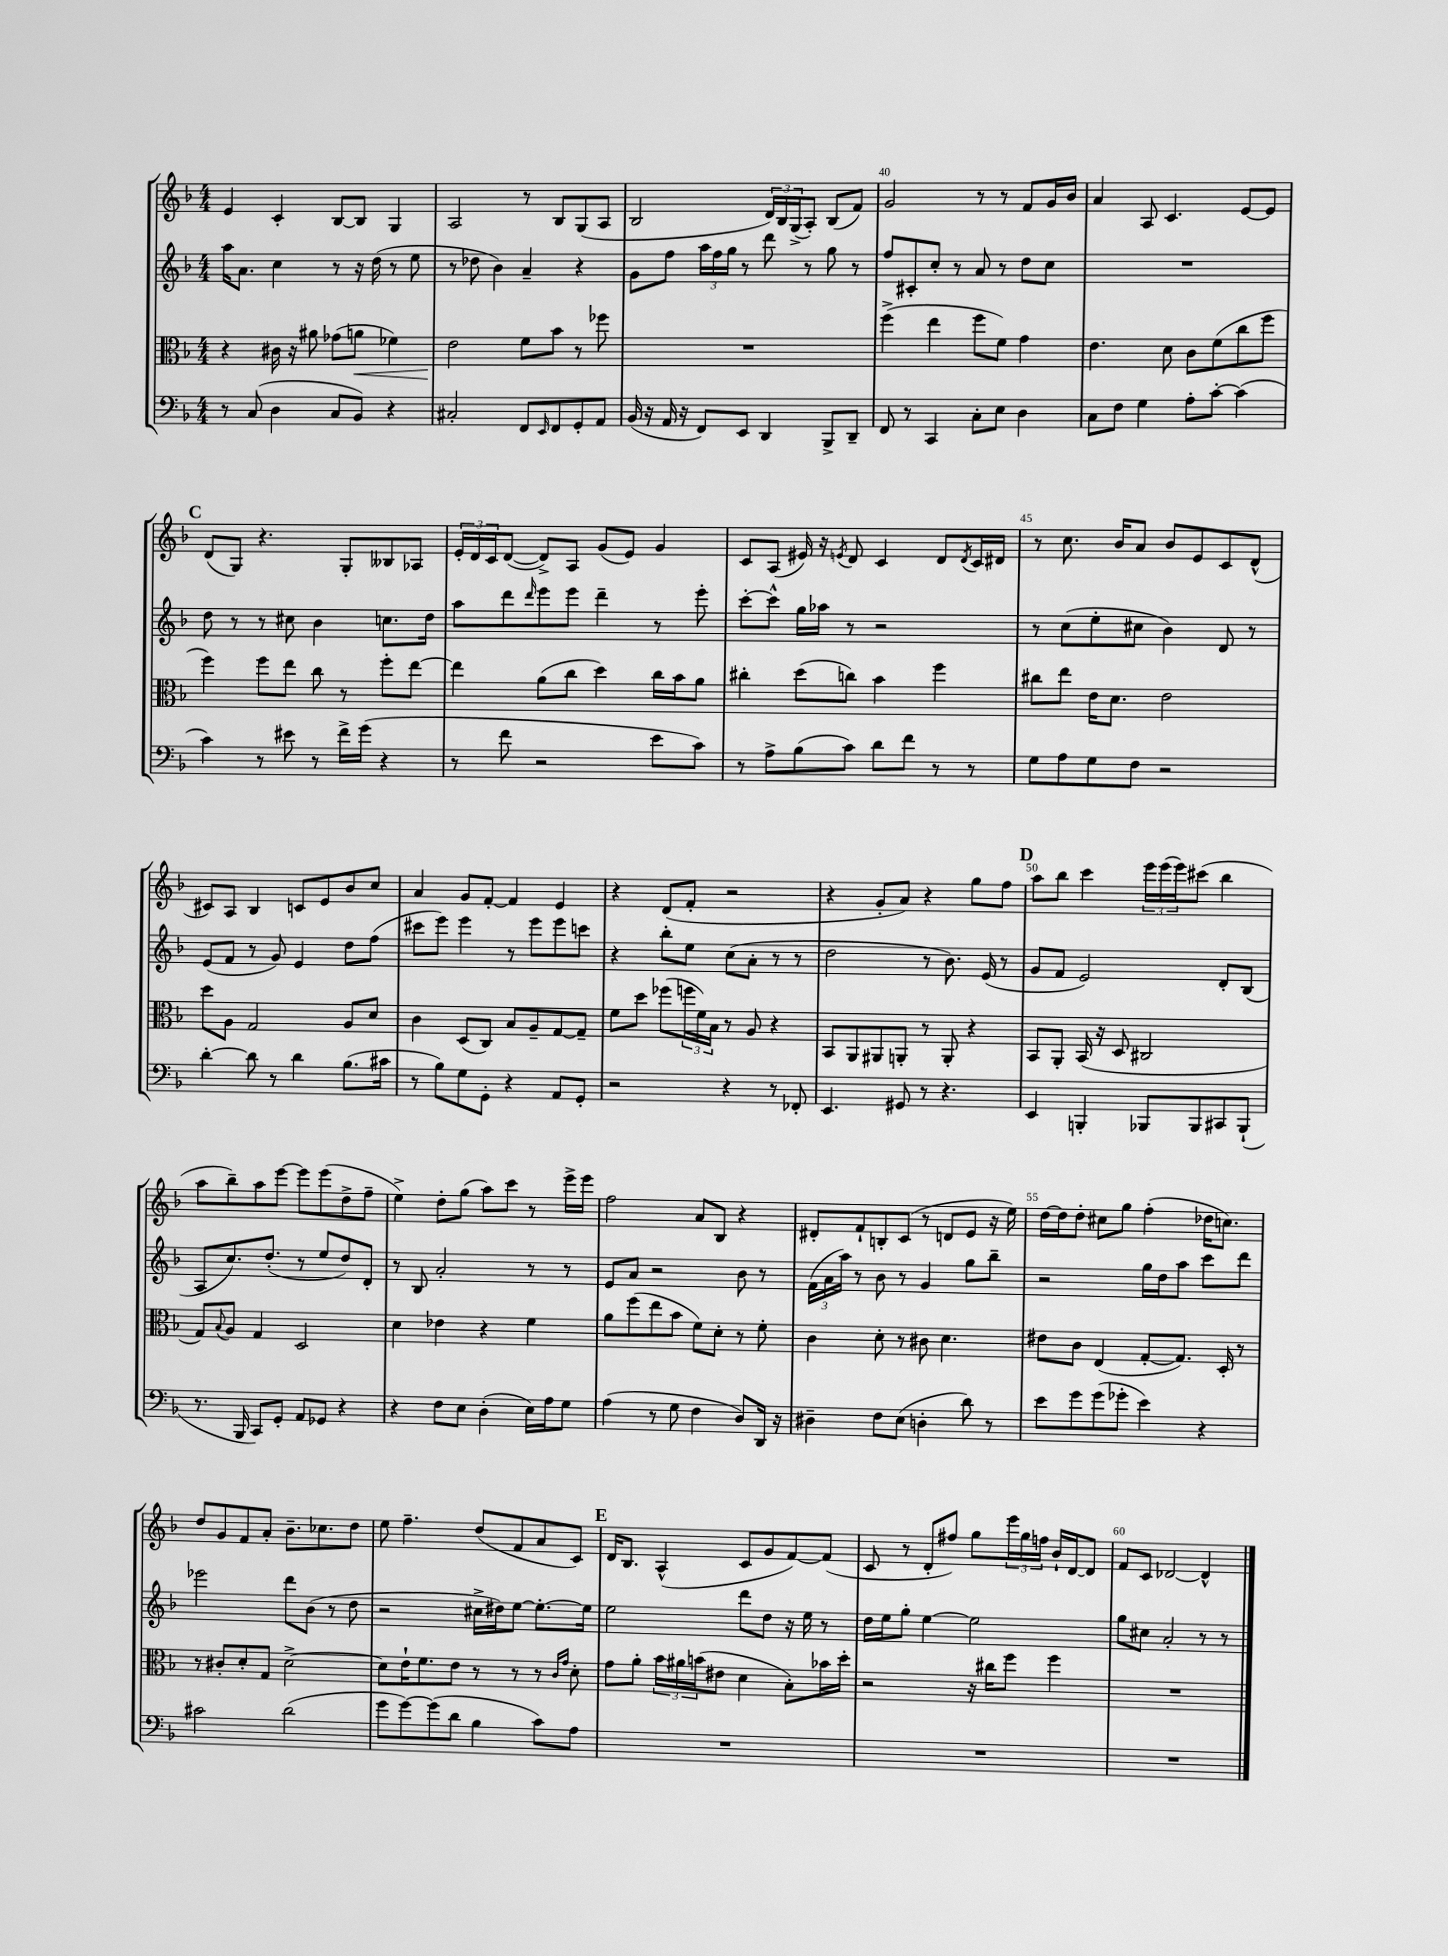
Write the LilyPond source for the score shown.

<<
\new StaffGroup <<
\new Staff = "s0" {
    \clef treble \key f \major \numericTimeSignature \time 4/4
    e'4 c'4-. bes8~ bes8 g4 |
    a2 r8 bes8 g8( a8 |
    bes2 \tuplet 3/2 { d'16) bes16 g16->( } a8-.) bes8( f'8) |
    g'2 r8 r8 f'8 g'16 bes'16 |
    a'4 a8 c'4. e'8~ e'8 |
    \mark \markup { \bold "C" } d'8( g8) r4. g8-. beses8 aes8 |
    \tuplet 3/2 { e'16-. d'16 c'16 } d'8~( d'8->) a8 g'8( e'8) g'4 |
    c'8 a8( eis'16) r16 \acciaccatura { e'8 } d'8 c'4 d'8 \acciaccatura { d'8 } c'16 dis'16 |
    r8 c''8. bes'16 a'8 bes'8 e'8 c'8 d'8-^( |
    cis'8) a8 bes4 c'8 e'8 bes'8 c''8 |
    a'4 g'8 f'8~-. f'4 e'4 |
    r4 d'8( f'8-. r2 |
    r4 g'8-. a'8) r4 g''8 f''8 |
    \mark \markup { \bold "D" } a''8 bes''8 c'''4 \tuplet 3/2 { e'''16 e'''16( e'''16) } cis'''8( bes''4 |
    a''8 bes''8--) a''8 e'''8~ e'''8 e'''8( d''8-> f''8-- |
    e''4->) d''8-. g''8( a''8) c'''8 r8 e'''16-> e'''16 |
    f''2 a'8 bes8 r4 |
    dis'8-. f'8-! b8-. c'8( r8 d'8 e'8 r16 e''16) |
    d''16~ d''16 d''8-. cis''8 g''8 f''4-.( des''16 c''8.) |
    d''8 g'8 f'8 a'8-. bes'8.-- ces''8. d''8 |
    e''8 f''4.-- d''8( f'8 a'8 c'8) |
    \mark \markup { \bold "E" } d'16 bes8. a4-^( c'8 g'8 f'8~) f'8( |
    c'8 r8 d'8-. fis''8) g''8 \tuplet 3/2 { e'''16 g''16 f''16 } bes'16-! d'16~ d'8 |
    f'8 c'8 des'2~ des'4-^ \bar "|." |
}
\new Staff = "s1" {
    \clef treble \key f \major \numericTimeSignature \time 4/4
    a''16 a'8. c''4 r8 r16 d''16( r8 e''8 |
    r8 des''8 bes'4) a'4-- r4 |
    g'8 f''8 \tuplet 3/2 { a''16 f''16 g''16 } r8 d'''8 r8 g''8 r8 |
    f''8 cis'8-. c''8-. r8 a'8 r8 d''8 c''8 |
    R1 |
    \mark \markup { \bold "C" } d''8 r8 r8 cis''8 bes'4 c''8. d''16 |
    a''8 d'''8 \grace { d'''16 } e'''8 e'''8 d'''4-- r8 e'''8-. |
    c'''8~-. c'''8-^ g''16 aes''16 r8 r2 |
    r8 c''8( e''8-. cis''8 bes'4) d'8 r8 |
    e'8( f'8 r8 g'8) e'4 d''8 f''8( |
    cis'''8 e'''8) e'''4 r8 e'''8 e'''8 c'''8 |
    r4 bes''8-. e''8 c''8( a'8-. r8 r8 |
    d''2 r8 bes'8.) e'16( r8 |
    \mark \markup { \bold "D" } g'8 f'8 e'2) d'8-. bes8( |
    a8 c''8.) d''8.-.( r8 e''8 d''8) d'8-. |
    r8 bes8 a'2-. r8 r8 |
    e'8 a'8 r2 bes'8 r8 |
    \tuplet 3/2 { f'16( a'16 a''16) } r8 bes'8 r8 g'4 g''8 bes''8-- |
    r2 g''16 d''16 a''8 c'''8 d'''8 |
    ees'''2 d'''8 bes'8( r8 d''8 |
    r2 cis''16-> dis''16) e''8~ e''8.~-. e''16 |
    \mark \markup { \bold "E" } e''2 d'''8 d''8 r16 e''16 r8 |
    d''16 e''16 g''8-. e''4~ e''2 |
    g''8 cis''8 a'2-. r8 r8 \bar "|." |
}
\new Staff = "s2" {
    \clef alto \key f \major \numericTimeSignature \time 4/4
    r4 cis'16 r16 ais'8 ges'8( a'8\< fes'4) |
    e'2\! f'8 bes'8 r8 fes''8 |
    R1 |
    f''4->( e''4 f''8 f'8) g'4 |
    e'4. d'8 c'8 f'8( c''8 f''8 |
    \mark \markup { \bold "C" } f''4) f''8 e''8 c''8 r8 f''8-. e''8~ |
    e''4 a'8( c''8 d''4) c''16 bes'16 a'8 |
    cis''4-. d''8( c''8) bes'4 f''4 |
    cis''8 e''8 e'16 d'8. e'2 |
    d''8 a8 g2 a8 d'8 |
    c'4 d8( c8) bes8 a8-- g8~ g8-- |
    f'8 d''8 fes''8( \tuplet 3/2 { f''16 f'16) bes16 } r8 a8 r4 |
    bes,8 a,8 ais,8 a,8-. r8 a,8-. r4 |
    \mark \markup { \bold "D" } bes,8 a,8-. bes,16( r16 d8 cis2 |
    g8) \appoggiatura { bes8 } a8 g4 d2 |
    d'4 ees'4 r4 f'4 |
    a'8 f''8( e''8 bes'8 f'8) d'8-. r8 f'8-. |
    c'4 d'8-. r8 cis'8 d'4. |
    eis'8 c'8 e4( g8~-. g8.) d16-. r8 |
    r8 cis'8-. d'8-. g8 d'2~-> |
    d'8 e'16-! f'8. e'8 r8 r8 r8 \grace { c'16 g'16 } d'8-. |
    \mark \markup { \bold "E" } g'8 a'8-. \tuplet 3/2 { bes'16 ais'16 b'16( } eis'8 d'4 bes8-.) bes'16 d''16-. |
    r2 r16 cis''16 f''8 f''4 |
    R1 \bar "|." |
}
\new Staff = "s3" {
    \clef bass \key f \major \numericTimeSignature \time 4/4
    r8 c8( d4 c8 bes,8) r4 |
    cis2-. f,8 \grace { e,16 } f,8 g,8-. a,8 |
    bes,16( r16 a,16 r16 f,8) e,8 d,4 bes,,8-> d,8-- |
    f,8 r8 c,4 c8-. e8 d4 |
    c8 f8 g4 a8-. c'8~-. c'4( |
    \mark \markup { \bold "C" } c'4) r8 eis'8 r8 f'16-> g'16( r4 |
    r8 f'8 r2 e'8 c'8) |
    r8 a8-> bes8( c'8) d'8 f'8 r8 r8 |
    g8 a8 g8 f8 r2 |
    d'4~-. d'8 r8 d'4 bes8.( cis'16 |
    r8 bes8) g8 g,8-. r4 a,8 g,8-. |
    r2 r4 r8 fes,8-. |
    e,4. gis,8 r8 r4. |
    \mark \markup { \bold "D" } e,4 b,,4-. bes,,8 bes,,8 cis,8 bes,,8-!( |
    r8. bes,,16 c,8) g,8-. a,8 ges,8 r4 |
    r4 f8 e8 d4-.( e16) a16 g8 |
    a4( r8 g8 f4 d8) d,16 r16 |
    dis4-- f8 e8( d4-. d'8) r8 |
    e'8 g'8 g'8( ges'8-. e'4) r4 |
    cis'2 d'2( |
    g'8 g'8~) g'8( d'8 bes4 c'8) a8 |
    \mark \markup { \bold "E" } R1 |
    R1 |
    R1 \bar "|." |
}
>>
>>
\layout { \context { \Score currentBarNumber = #37 \override BarNumber.break-visibility = ##(#f #t #t) barNumberVisibility = #(every-nth-bar-number-visible 5) } }
